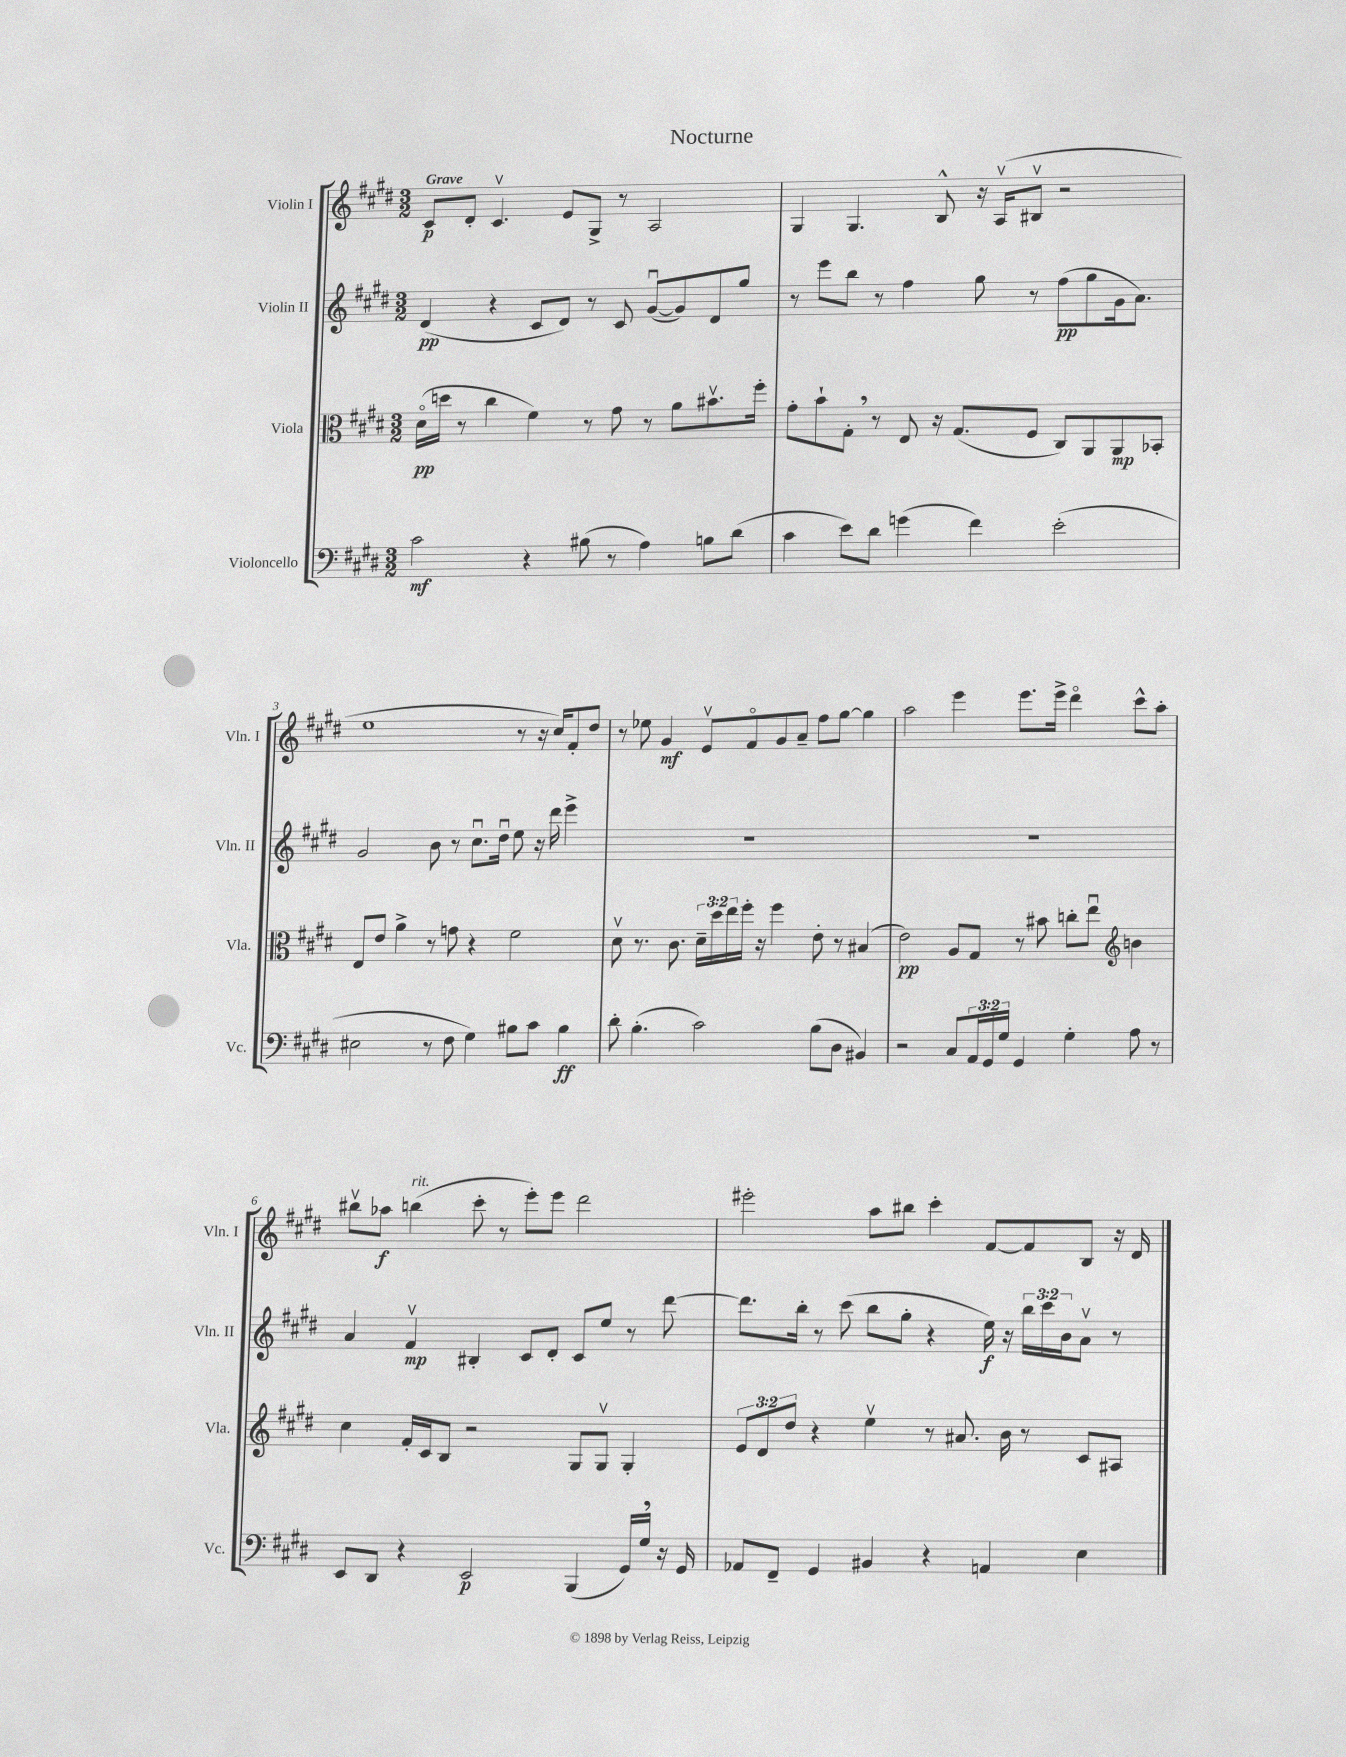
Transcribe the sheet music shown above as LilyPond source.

\header { title = "Nocturne" }
<<
\new StaffGroup <<
\new Staff = "s0" \with { instrumentName = "Violin I" shortInstrumentName = "Vln. I" } {
    \clef treble \key e \major \numericTimeSignature \time 3/2 \tempo "Grave"
    cis'8\p dis'8-. cis'4.\upbow e'8 gis8-> r8 a2 |
    gis4 gis4. b8-^ r16 a16\upbow( bis8\upbow r2 |
    e''1 r8 r16 cis''16) fis'8-. dis''8 |
    r8 ees''8 gis'4\mf e'8\upbow fis'8\flageolet gis'8 a'8-- fis''8 gis''8~ gis''4 |
    a''2 e'''4 e'''8. e'''16-> dis'''4\flageolet cis'''8-^ a''8-. |
    bis''8\upbow aes''8\f b''4^\markup { \italic "rit." }( cis'''8-. r8 e'''8-.) e'''8 dis'''2 |
    eis'''2-. a''8 bis''8 cis'''4-. fis'8~ fis'8 b8 r16 dis'16 \bar "|." |
}
\new Staff = "s1" \with { instrumentName = "Violin II" shortInstrumentName = "Vln. II" } {
    \clef treble \key e \major \numericTimeSignature \time 3/2 \override Staff.TupletNumber.text = #tuplet-number::calc-fraction-text
    dis'4\pp( r4 cis'8 dis'8) r8 cis'8 gis'8~\downbow( gis'8) dis'8 gis''8 |
    r8 e'''8 b''8 r8 fis''4 gis''8 r8 fis''8\pp( gis''8 gis'16 a'8.) |
    gis'2 b'8 r8 cis''8.\downbow dis''16\downbow e''8 r16 dis'''16 e'''4-> |
    R1. |
    R1. |
    a'4 fis'4\upbow\mp bis4-. cis'8 dis'8-. cis'8 e''8 r8 dis'''8~ |
    dis'''8. b''16-. r8 cis'''8( b''8 gis''8-. r4 e''16\f) r16 \tuplet 3/2 { b''16 cis'''16 b'16 } a'8\upbow r8 \bar "|." |
}
\new Staff = "s2" \with { instrumentName = "Viola" shortInstrumentName = "Vla." } {
    \clef alto \key e \major \numericTimeSignature \time 3/2 \override Staff.TupletNumber.text = #tuplet-number::calc-fraction-text
    dis'16\flageolet\pp( d''16 r8 cis''4 fis'4) r8 gis'8 r8 a'8 bis'8.\upbow fis''16-. |
    gis'8-. b'8-! gis8-. \breathe r8 e8 r16 gis8.( fis8 cis8) a,8 a,8\mp bes,8-. |
    e8 e'8 a'4-> r8 g'8 r4 fis'2 |
    dis'8\upbow r8. cis'8. \tuplet 3/2 { dis'16-- dis''16 e''16 } fis''16-. r16 fis''4 e'8-. r8 bis4( |
    e'2\pp) a8 gis8 r8 bis'8 c''8-. e''8\downbow \clef treble b'4 |
    cis''4 fis'16-. cis'16 b8 r2 gis8 gis8\upbow gis4-. |
    \tuplet 3/2 { e'8 dis'8 dis''8 } r4 e''4\upbow r8 ais'8. b'16 r8 cis'8 ais8 \bar "|." |
}
\new Staff = "s3" \with { instrumentName = "Violoncello" shortInstrumentName = "Vc." } {
    \clef bass \key e \major \numericTimeSignature \time 3/2 \override Staff.TupletNumber.text = #tuplet-number::calc-fraction-text
    cis'2\mf r4 bis8( r8 a4) b8 dis'8( |
    cis'4 e'8) dis'8 g'4( fis'4) e'2-.( |
    eis2 r8 fis8 gis4) bis8 cis'8 bis4\ff |
    dis'8-. b4.-.( cis'2) b8( dis8 bis,4) |
    r2 cis8 \tuplet 3/2 { a,16 gis,16 gis16 } gis,4 gis4-. a8 r8 |
    e,8 dis,8 r4 e,2\p b,,4( gis,16) gis16 \breathe r16 gis,16 |
    aes,8 fis,8-- gis,4 bis,4 r4 a,4 e4 \bar "|." |
}
>>
>>
